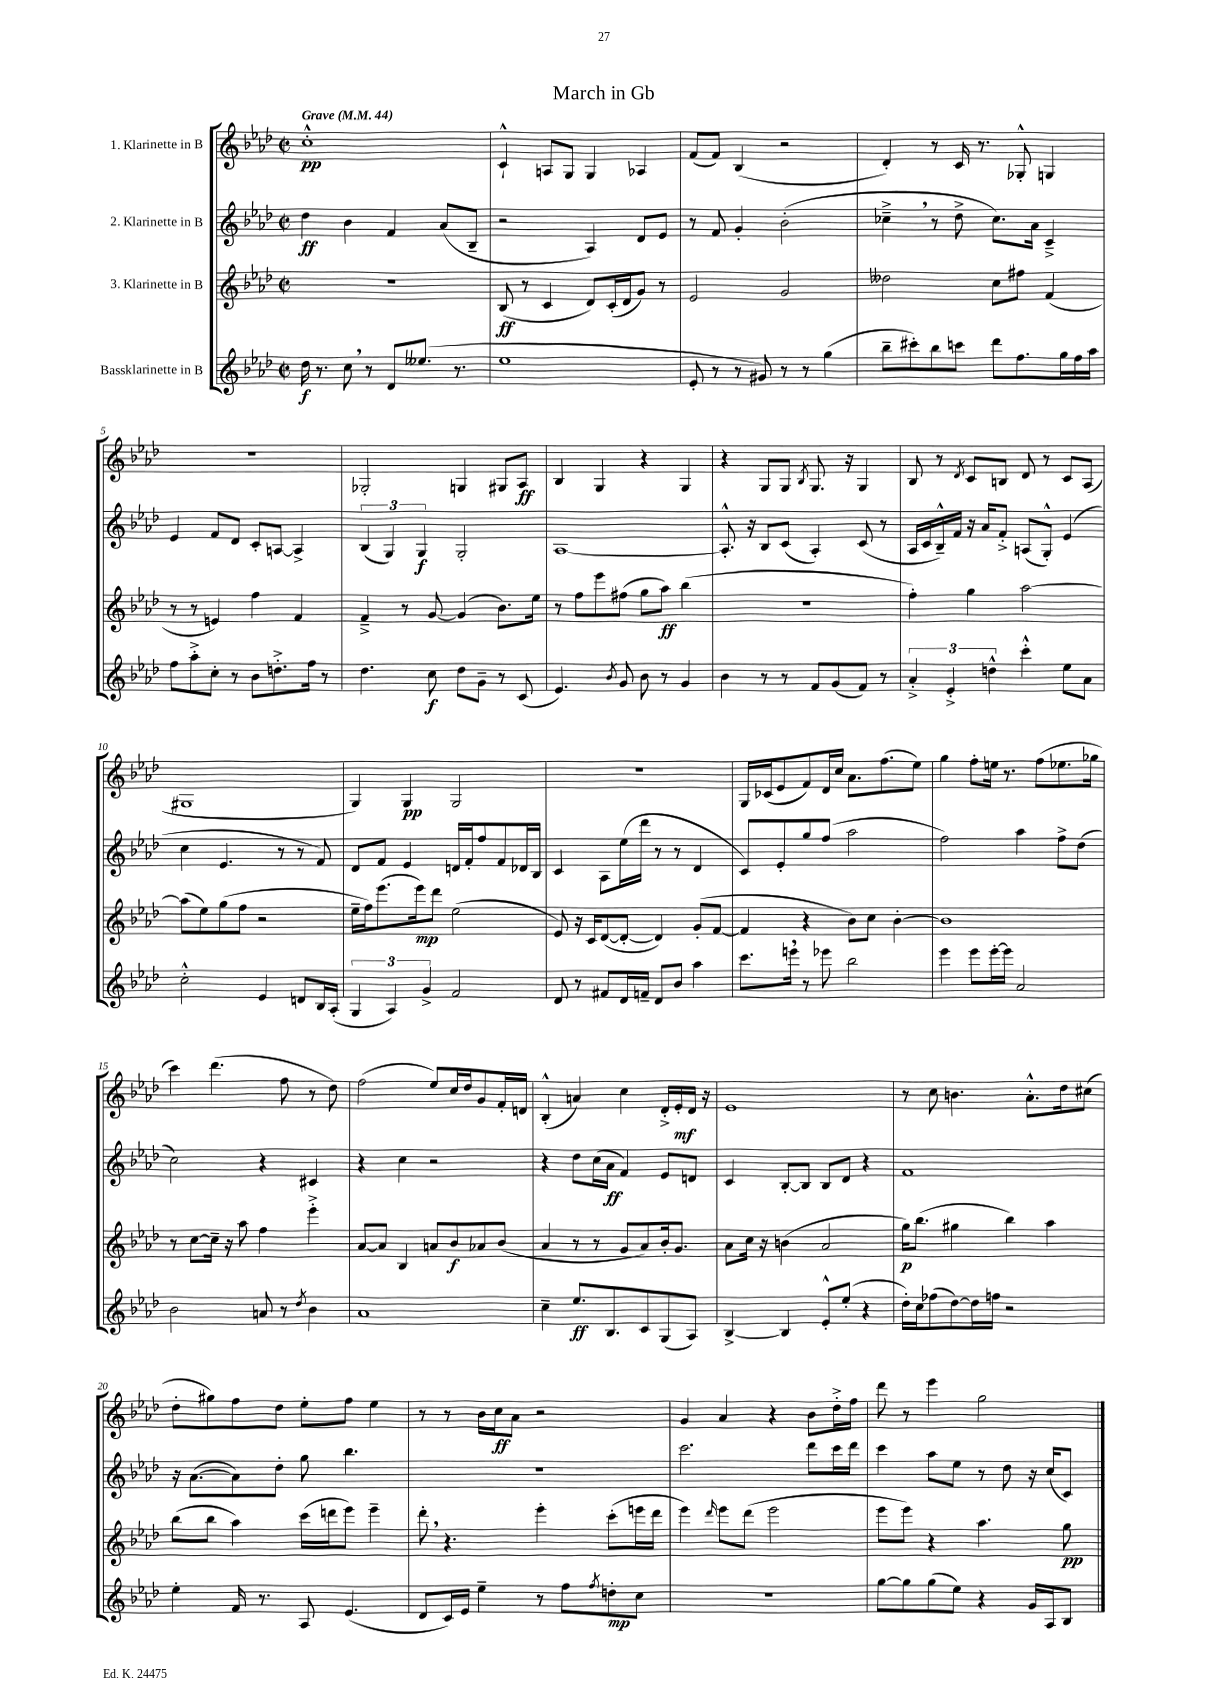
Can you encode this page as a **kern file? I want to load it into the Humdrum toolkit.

**kern	**dynam	**kern	**dynam	**kern	**dynam	**kern	**dynam
*part4	*part4	*part3	*part3	*part2	*part2	*part1	*part1
*staff4	*staff4	*staff3	*staff3	*staff2	*staff2	*staff1	*staff1
*I"Bassklarinette in B	*	*I"3. Klarinette in B	*	*I"2. Klarinette in B	*	*I"1. Klarinette in B	*
*clefG2	*	*clefG2	*	*clefG2	*	*clefG2	*
*k[b-e-a-d-]	*	*k[b-e-a-d-]	*	*k[b-e-a-d-]	*	*k[b-e-a-d-]	*
*M2/2	*	*M2/2	*	*M2/2	*	*M2/2	*
*met(c|)	*	*met(c|)	*	*met(c|)	*	*met(c|)	*
*MM44	*	*MM44	*	*MM44	*	*MM44	*
=1	=1	=1	=1	=1	=1	=1	=1
!	!	!	!	!	!	!LO:TX:a:B:t=Grave	!
16dd-\	f	1r	.	4dd-\	ff	1cc'^^	pp
8.r	.	.	.	.	.	.	.
8cc,\	.	.	.	4b-\	.	.	.
8r	.	.	.	.	.	.	.
8d-/L	.	.	.	4f/	.	.	.
(8.ee--X/J	.	.	.	.	.	.	.
.	.	.	.	(8a-/L	.	.	.
8.r	.	.	.	.	.	.	.
.	.	.	.	8B-~/J	.	.	.
=2	=2	=2	=2	=2	=2	=2	=2
1ee-	.	(8B-/	ff	2r	.	4c`^^/	.
.	.	8r	.	.	.	.	.
.	.	4c/	.	.	.	8An/L	.
.	.	.	.	.	.	8G/J	.
.	.	8d-/L)	.	4A-/)	.	4G/	.
.	.	(16c'/L	.	.	.	.	.
.	.	16d-/J	.	.	.	.	.
.	.	8g/J)	.	8d-/L	.	4A-X/	.
.	.	8r	.	8e-/J	.	.	.
=3	=3	=3	=3	=3	=3	=3	=3
8e-'/	.	2e-/	.	8r	.	(8f/L	.
8r	.	.	.	8f/	.	8f/J)	.
8r	.	.	.	4g'/	.	(4B-/	.
8g#X/)	.	.	.	.	.	.	.
8r	.	2g/	.	(2b-'\	.	2r	.
8r	.	.	.	.	.	.	.
(4gg\	.	.	.	.	.	.	.
=4	=4	=4	=4	=4	=4	=4	=4
8bb-~\L	.	2dd--X\	.	4cc-X~^,\	.	4d-'/)	.
8ccc#X'\)	.	.	.	.	.	.	.
8bb-\	.	.	.	8r	.	8r	.
8cccn\J	.	.	.	8dd-^\	.	16c/	.
.	.	.	.	.	.	8.r	.
8ddd-\L	.	8cc\L	.	8.cc-\L)	.	.	.
8.ff\	.	8ff#X\J	.	.	.	8G-X'^^/	.
.	.	.	.	16a-\Jk	.	.	.
.	.	(4f/	.	4c~^/	.	4Gn/	.
16gg\L	.	.	.	.	.	.	.
16ff\	.	.	.	.	.	.	.
16aa-\JJ	.	.	.	.	.	.	.
!!LO:LB:g=z
=5	=5	=5	=5	=5	=5	=5	=5
8ff\L	.	8r	.	4e-/	.	1r	.
8aa-'^\	.	8r	.	.	.	.	.
8cc'\J	.	4en/)	.	8f/L	.	.	.
8r	.	.	.	8d-/J	.	.	.
8b-\L	.	4ff\	.	8c'/L	.	.	.
8.ddn'^\	.	.	.	[8An/J	.	.	.
.	.	4f/	.	4A^/]	.	.	.
16ff\Jk	.	.	.	.	.	.	.
8r	.	.	.	.	.	.	.
=6	=6	=6	=6	=6	=6	=6	=6
4.dd-\	.	4f~^/	.	(6B-/	.	2G-X'/	.
.	.	.	.	6G/)	.	.	.
.	.	8r	.	.	.	.	.
.	.	.	.	6G/	f	.	.
8cc\	f	[8g/	.	.	.	.	.
8dd-\L	.	(4g/]	.	2G'/	.	4Gn/	.
8g~\J	.	.	.	.	.	.	.
8r	.	8.b-\L)	.	.	.	8G#X/L	.
(8c/	.	.	.	.	.	8A-/J	ff
.	.	16ee-\Jk	.	.	.	.	.
=7	=7	=7	=7	=7	=7	=7	=7
4.e-/)	.	8r	.	[1A-	.	4B-/	.
.	.	8ff\L	.	.	.	.	.
.	.	8eee-\	.	.	.	4G/	.
8qb-/	.	.	.	.	.	.	.
8g/	.	(8ff#X\J	.	.	.	.	.
8b-\	.	8gg\L	.	.	.	4r	.
8r	.	8aa-\J)	ff	.	.	.	.
4g/	.	(4bb-\	.	.	.	4G/	.
=8	=8	=8	=8	=8	=8	=8	=8
4b-\	.	1r	.	8.A-'^^/]	.	4r	.
.	.	.	.	16r	.	.	.
8r	.	.	.	8B-/L	.	8G/L	.
8r	.	.	.	(8c/J	.	8G/J	.
.	.	.	.	.	.	8qB-/	.
8f/L	.	.	.	4A-'/)	.	8.G/	.
(8g/	.	.	.	.	.	.	.
.	.	.	.	.	.	16r	.
8f/J)	.	.	.	(8c/	.	4G/	.
8r	.	.	.	8r	.	.	.
=9	=9	=9	=9	=9	=9	=9	=9
6a-'^/	.	4ff'\)	.	16A-/LL	.	8B-/	.
.	.	.	.	16c/	.	.	.
.	.	.	.	16B-~^^/)	.	8r	.
6e-'^/	.	.	.	.	.	.	.
.	.	.	.	16f/JJ	.	.	.
.	.	.	.	.	.	8qd-/	.
.	.	4gg\	.	16r	.	8c/L	.
.	.	.	.	16a-/KL	.	.	.
6ddn^^\	.	.	.	.	.	.	.
.	.	.	.	8f'^/J	.	8Bn/J	.
4ccc'^^\	.	[2aa-\	.	(8An/L	.	8d-/	.
.	.	.	.	8G'^^/J)	.	8r	.
8ee-\L	.	.	.	(4e-/	.	8c/L	.
8a-\J	.	.	.	.	.	(8A-/J	.
!!LO:LB:g=z
=10	=10	=10	=10	=10	=10	=10	=10
2cc'^^\	.	(8aa-\L]	.	4cc\	.	1G#X	.
.	.	8ee-\)	.	.	.	.	.
.	.	(8gg\	.	4.e-/	.	.	.
.	.	8ff\J	.	.	.	.	.
4e-/	.	2r	.	.	.	.	.
.	.	.	.	8r	.	.	.
8dn/L	.	.	.	8r	.	.	.
16B-/L	.	.	.	8f/)	.	.	.
(16A-'/JJ	.	.	.	.	.	.	.
=11	=11	=11	=11	=11	=11	=11	=11
6G/	.	16ee-~\LL	.	8d-/L	.	4G/)	.
.	.	16ff\J)	.	.	.	.	.
.	.	(8.eee-\	.	8f/J	.	.	.
6A-/)	.	.	.	.	.	.	.
.	.	.	.	4e-/	.	4G/	pp
.	.	16eee-\k)	mp	.	.	.	.
6g^/	.	.	.	.	.	.	.
.	.	8ddd-\J	.	.	.	.	.
2f/	.	(2ee-\	.	16dn/LL	.	2G/	.
.	.	.	.	16f'/J	.	.	.
.	.	.	.	8ff/	.	.	.
.	.	.	.	8f/	.	.	.
.	.	.	.	16d-X/L	.	.	.
.	.	.	.	16B-/JJ	.	.	.
=12	=12	=12	=12	=12	=12	=12	=12
8d-/	.	8e-/)	.	4c/	.	1r	.
8r	.	16r	.	.	.	.	.
.	.	16c/KL	.	.	.	.	.
8f#X/L	.	([8d-/	.	8A-\L	.	.	.
16d-/L	.	8d-'/J_	.	(16ee-\L	.	.	.
16fn~/JJ	.	.	.	16ddd-\JJ	.	.	.
8d-/L	.	4d-/])	.	8r	.	.	.
8b-/J	.	.	.	8r	.	.	.
4aa-\	.	(8g'/L	.	4d-/	.	.	.
.	.	[8f/J	.	.	.	.	.
=13	=13	=13	=13	=13	=13	=13	=13
8.ccc\L	.	4f/]	.	8c/L)	.	16G/LL	.
.	.	.	.	.	.	(16c-X/J	.
.	.	.	.	8e-'/	.	8e-/	.
16eeen,\Jk	.	.	.	.	.	.	.
8r	.	4r	.	8gg/	.	8f/)	.
8eee-X\	.	.	.	(8ff/J	.	16d-/L	.
.	.	.	.	.	.	16cc/JJ	.
2bb-\	.	8b-\L)	.	2aa-\	.	8.a-\L	.
.	.	8cc\J	.	.	.	.	.
.	.	.	.	.	.	(8.ff\	.
.	.	[4b-'\	.	.	.	.	.
.	.	.	.	.	.	8ee-\J)	.
=14	=14	=14	=14	=14	=14	=14	=14
4eee-\	.	1b-]	.	2ff\)	.	4gg\	.
8eee-\L	.	.	.	.	.	8ff'\L	.
[16eee-'\L	.	.	.	.	.	16een\Jk	.
16eee-\JJ]	.	.	.	.	.	8.r	.
2a-/	.	.	.	4aa-\	.	.	.
.	.	.	.	.	.	(8ff\L	.
.	.	.	.	8ff^\L	.	8.ee-X\	.
.	.	.	.	(8dd-\J	.	.	.
.	.	.	.	.	.	16gg-X\Jk	.
!!LO:LB:g=z
=15	=15	=15	=15	=15	=15	=15	=15
2b-\	.	8r	.	2cc\)	.	4ccc\)	.
.	.	[8cc\L	.	.	.	.	.
.	.	16cc~\Jk]	.	.	.	(4.ddd-\	.
.	.	16r	.	.	.	.	.
.	.	8aa-\	.	.	.	.	.
8an/	.	4ff\	.	4r	.	.	.
8r	.	.	.	.	.	8ff\	.
8qdd-/	.	.	.	.	.	.	.
4b-\	.	4eee-'^\	.	4c#X/	.	8r	.
.	.	.	.	.	.	8dd-\)	.
=16	=16	=16	=16	=16	=16	=16	=16
1a-	.	[8a-/L	.	4r	.	(2ff\	.
.	.	8a-/J]	.	.	.	.	.
.	.	4B-/	.	4cc\	.	.	.
.	.	8an/L	.	2r	.	8ee-/L)	.
.	.	8b-/	f	.	.	16cc/L	.
.	.	.	.	.	.	16dd-/J	.
.	.	8a-X/	.	.	.	8g/	.
.	.	(8b-/J	.	.	.	16f'/L	.
.	.	.	.	.	.	16dn/JJ	.
=17	=17	=17	=17	=17	=17	=17	=17
4cc~\	.	4a-/	.	4r	.	(4B-'^^/	.
8.ee-/L	ff	8r	.	8dd-\L	.	4an/)	.
.	.	8r	.	(16cc\L	.	.	.
8.B-/	.	.	.	16a-\JJ	ff	.	.
.	.	8g/L	.	4f/)	.	4cc\	.
8c/	.	8a-/)	.	.	.	.	.
(8G/	.	16b-'/k	.	8e-/L	.	16d-'^/LL	.
.	.	8.g/J	.	.	.	16e-'/	mf
8A-/J)	.	.	.	8dn/J	.	16d-/JJ	.
.	.	.	.	.	.	16r	.
=18	=18	=18	=18	=18	=18	=18	=18
[4B-^/	.	8a-\L	.	4c/	.	1e-	.
.	.	16cc\Jk	.	.	.	.	.
.	.	16r	.	.	.	.	.
4B-/]	.	(4bn\	.	[8B-'/L	.	.	.
.	.	.	.	8B-/J]	.	.	.
8e-'^^/L	.	2a-/	.	8B-/L	.	.	.
(8ee-'/J	.	.	.	8d-/J	.	.	.
4r	.	.	.	4r	.	.	.
=19	=19	=19	=19	=19	=19	=19	=19
16dd-'\LL)	.	16gg\KL)	p	1f	.	8r	.
16cc\J	.	(8.bb-\J	.	.	.	.	.
(8ff-X\	.	.	.	.	.	8cc\	.
[8dd-\)	.	4gg#X\	.	.	.	4.bn\	.
16dd-\L]	.	.	.	.	.	.	.
16ffn\JJ	.	.	.	.	.	.	.
2r	.	4bb-\)	.	.	.	.	.
.	.	.	.	.	.	8.a-'^^\L	.
.	.	4aa-\	.	.	.	.	.
.	.	.	.	.	.	16dd-\k	.
.	.	.	.	.	.	(8cc#X\J	.
!!LO:LB:g=z
=20	=20	=20	=20	=20	=20	=20	=20
4ee-'\	.	(8bb-\L	.	16r	.	8dd-'\L	.
.	.	.	.	([8.a-\L	.	.	.
.	.	8bb-\J	.	.	.	8gg#X\)	.
16f/	.	4aa-\)	.	8a-\])	.	8ff\	.
8.r	.	.	.	.	.	.	.
.	.	.	.	8dd-'\J	.	8dd-\J	.
8A-/	.	(16ccc\LL	.	8gg\	.	8ee-'\L	.
.	.	16dddn\J	.	.	.	.	.
(4.e-/	.	8eee-\J)	.	4.bb-\	.	8ff\J	.
.	.	4eee-~\	.	.	.	4ee-\	.
=21	=21	=21	=21	=21	=21	=21	=21
8d-/L	.	8ddd-',\	.	1r	.	8r	.
16c/L)	.	4.r	.	.	.	8r	.
16e-/JJ	.	.	.	.	.	.	.
4ee-~\	.	.	.	.	.	16b-\LL	.
.	.	.	.	.	.	16cc\J	ff
.	.	.	.	.	.	8a-\J	.
8r	.	4eee-'\	.	.	.	2r	.
8ff\L	.	.	.	.	.	.	.
8qff/	.	.	.	.	.	.	.
8ddn'\	mp	(8ccc'\L	.	.	.	.	.
8cc\J	.	16eeen\L	.	.	.	.	.
.	.	16ddd-\JJ	.	.	.	.	.
=22	=22	=22	=22	=22	=22	=22	=22
1r	.	4eee-\)	.	2.ccc\	.	4g/	.
.	.	16qqddd-/	.	.	.	.	.
.	.	8eee-\L	.	.	.	4a-/	.
.	.	(8ddd-\J	.	.	.	.	.
.	.	2eee-\	.	.	.	4r	.
.	.	.	.	8ddd-\L	.	8b-\L	.
.	.	.	.	16ccc\L	.	16dd-'^\L	.
.	.	.	.	16ddd-\JJ	.	16ff\JJ	.
=23	=23	=23	=23	=23	=23	=23	=23
[8gg\L	.	8eee-\L	.	4ccc\	.	8ddd-\	.
8gg\]	.	8eee-\J)	.	.	.	8r	.
(8gg\	.	4r	.	8aa-\L	.	4eee-\	.
8ee-\J)	.	.	.	8ee-\J	.	.	.
4r	.	4.aa-\	.	8r	.	2gg\	.
.	.	.	.	8dd-\	.	.	.
16g/LL	.	.	.	16r	.	.	.
16A-/J	.	.	.	(16cc/KL	.	.	.
8B-/J	.	8gg\	pp	8c/J)	.	.	.
==	==	==	==	==	==	==	==
*-	*-	*-	*-	*-	*-	*-	*-
